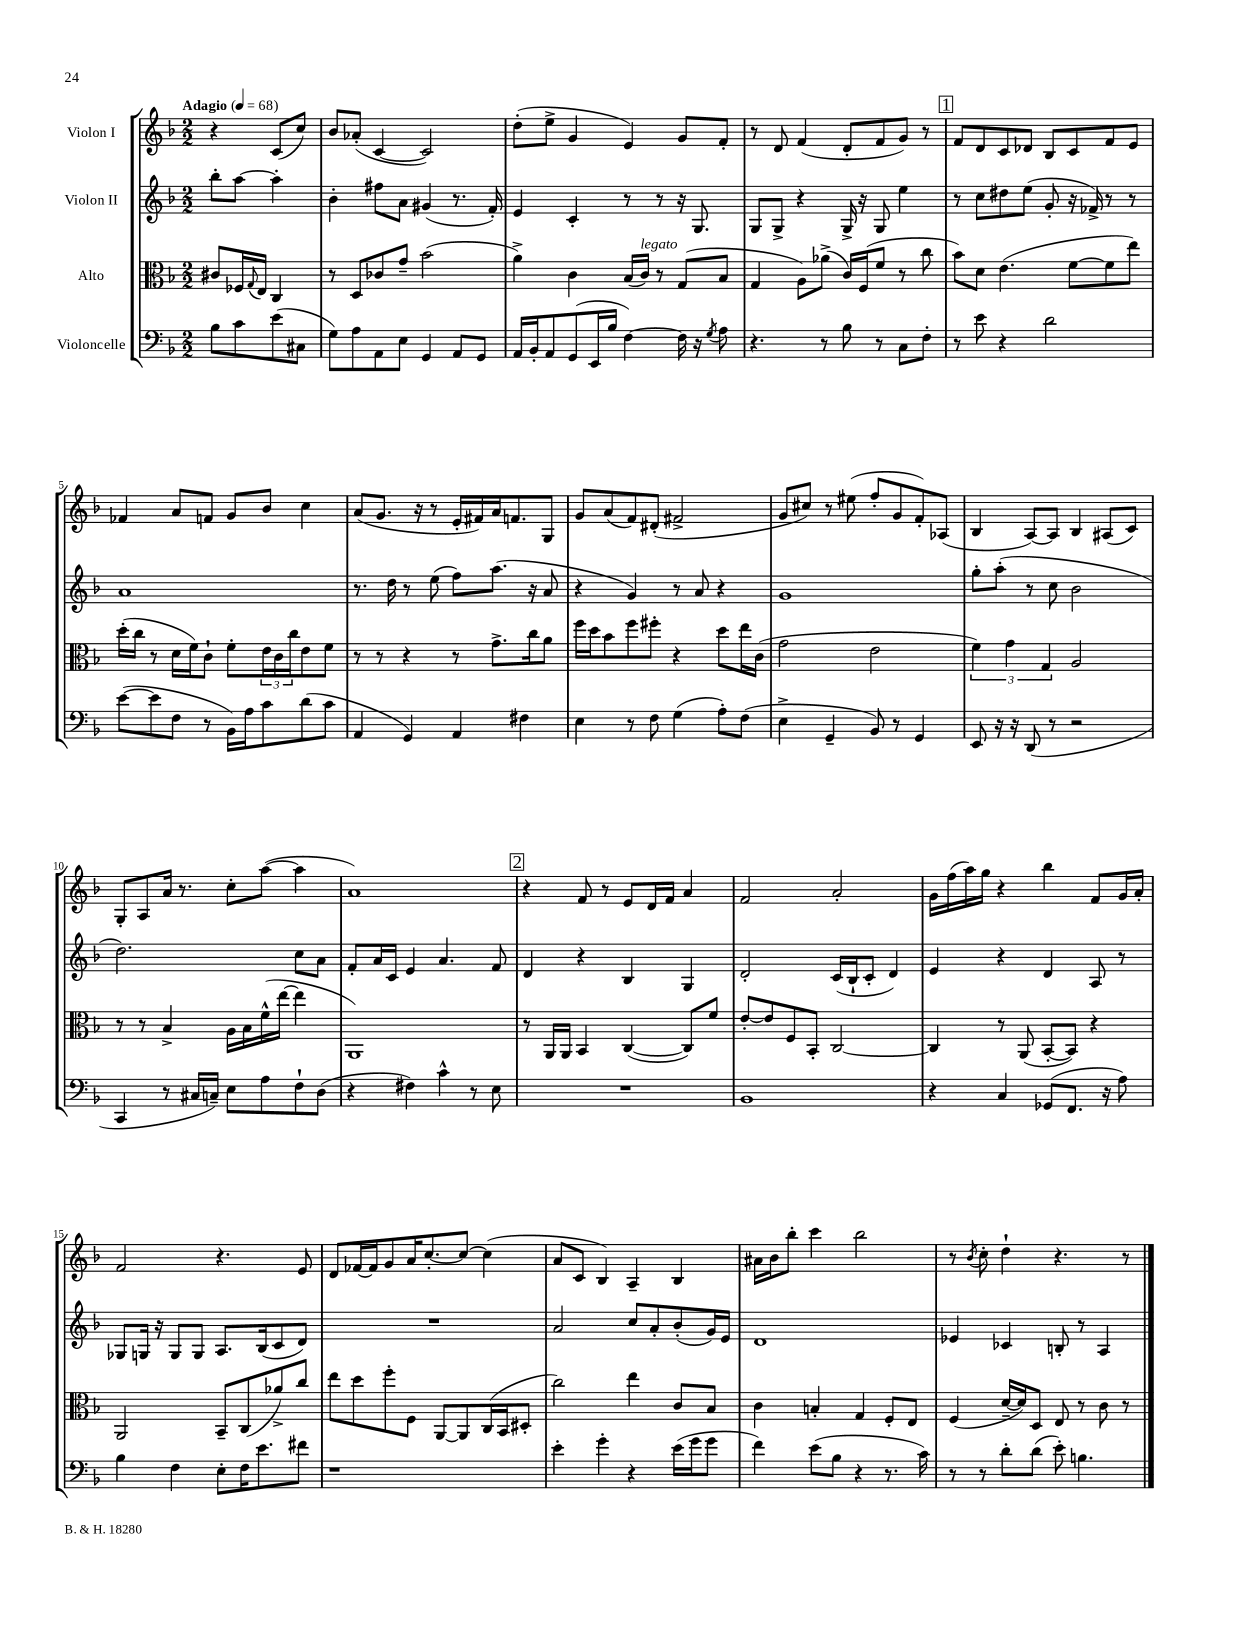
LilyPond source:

<<
\new StaffGroup <<
\new Staff = "s0" \with { instrumentName = "Violon I" } {
    \clef treble \key f \major \numericTimeSignature \time 2/2 \partial 2 \tempo "Adagio" 4 = 68
    r4 c'8( c''8) |
    bes'8 aes'8-.( c'4~ c'2) |
    d''8-.( e''8-> g'4 e'4) g'8 f'8-. |
    r8 d'8 f'4( d'8-. f'8 g'8) r8 |
    \mark \markup { \box "1" } f'8 d'8 c'8 des'8 bes8 c'8 f'8 e'8 |
    fes'4 a'8 f'8 g'8 bes'8 c''4 |
    a'8( g'8. r16 r8 e'16-. fis'16) a'16 f'8. g8 |
    g'8 a'8( f'8) dis'8-.( fis'2-> |
    g'8 cis''8) r8 eis''8( f''8-. g'8 f'8-.) aes8( |
    bes4 a8~) a8 bes4 ais8( c'8) |
    g8-. a8 a'16 r8. c''8-. a''8~( a''4 |
    a'1) |
    \mark \markup { \box "2" } r4 f'8 r8 e'8 d'16 f'16 a'4 |
    f'2 a'2-. |
    g'16 f''16( a''16) g''16 r4 bes''4 f'8 g'16 a'16-. |
    f'2 r4. e'8 |
    d'8 fes'16~ fes'16 g'8 a'16 c''8.~-. c''8~ c''4( |
    a'8 c'8 bes4) a4-- bes4 |
    ais'16 bes'16 bes''8-. c'''4 bes''2 |
    r8 \acciaccatura { bes'8 } c''8-. d''4-! r4. r8 \bar "|." |
}
\new Staff = "s1" \with { instrumentName = "Violon II" } {
    \clef treble \key f \major \numericTimeSignature \time 2/2 \partial 2
    bes''8-. a''8~ a''4-. |
    bes'4-. fis''8 a'8 gis'4( r8. f'16-.) |
    e'4 c'4-. r8 r8 r16 g8. |
    g8 g8-> r4 g16-> r16 g8 e''4 |
    \mark \markup { \box "1" } r8 c''8 dis''8 e''8( g'8-. r16 fes'16->) r8 r8 |
    a'1 |
    r8. d''16 r8 e''8( f''8) a''8.( r16 a'8 |
    r4 g'4) r8 a'8 r4 |
    g'1 |
    g''8-. a''8-.( r8 c''8 bes'2 |
    d''2.) c''8 a'8 |
    f'8-. a'16 c'16 e'4 a'4. f'8 |
    \mark \markup { \box "2" } d'4 r4 bes4 g4 |
    d'2-. c'16( bes16-! c'8-. d'4) |
    e'4 r4 d'4 a8 r8 |
    ges8 g16 r16 g8 g8 a8. bes16( c'8 d'8) |
    R1 |
    a'2 c''8 a'8-. bes'8-.( g'16) e'16 |
    d'1 |
    ees'4 ces'4 b8-. r8 a4 \bar "|." |
}
\new Staff = "s2" \with { instrumentName = "Alto" } {
    \clef alto \key f \major \numericTimeSignature \time 2/2 \partial 2
    cis'8 fes16 \appoggiatura { g8 } e16 c4 |
    r8 d8 ces'8 g'8-- bes'2( |
    a'4->) c'4 bes16( c'16^\markup { \italic "legato" }) r8 g8( bes8 |
    g4 a8) aes'8->( c'16) f16( f'8 r8 c''8 |
    \mark \markup { \box "1" } bes'8) d'8 e'4.( f'8~ f'8 e''8) |
    d''16-.( c''16 r8 d'16 f'16) c'8-! f'8-. \tuplet 3/2 { e'16 c'16 c''16 } e'8 f'8 |
    r8 r8 r4 r8 g'8.-> c''16 a'8 |
    f''16 d''16 bes'8 f''8 fis''8-. r4 d''8 e''16 c'16( |
    g'2 e'2 |
    \tuplet 3/2 { f'4) g'4 g4 } a2 |
    r8 r8 bes4-> a16 bes16 f'16-^( e''16~ e''4 |
    a,1) |
    \mark \markup { \box "2" } r8 a,16 a,16 bes,4 c4~( c8) f'8 |
    e'8~-. e'8 f8 bes,8-. c2~ |
    c4 r8 a,8( bes,8~-. bes,8) r4 |
    a,2 bes,8-- c8( aes'8->) c''8 |
    e''8 d''8 f''8-. f8 a,8~ a,8 c16( bes,16 dis8-. |
    c''2) e''4 c'8 bes8 |
    c'4 b4-. g4 f8-. e8 |
    f4( d'16~-- d'16) d8 e8 r8 c'8 r8 \bar "|." |
}
\new Staff = "s3" \with { instrumentName = "Violoncelle" } {
    \clef bass \key f \major \numericTimeSignature \time 2/2 \partial 2
    bes8 c'8 e'8( cis8 |
    g8) a8 a,8 e8 g,4 a,8 g,8 |
    a,16 bes,16-. a,8 g,8( e,16 bes16 f4~) f16 r16 \acciaccatura { g8 } a8 |
    r4. r8 bes8 r8 c8 f8-. |
    \mark \markup { \box "1" } r8 e'8 r4 d'2 |
    e'8~( e'8 f8 r8 bes,16) a16 c'8 d'8( c'8 |
    a,4 g,4) a,4 fis4 |
    e4 r8 f8 g4( a8-.) f8( |
    e4-> g,4-- bes,8) r8 g,4 |
    e,8 r16 r16 d,8( r8 r2 |
    c,4 r8 cis16 c16--) e8 a8 f8-! d8( |
    r4 fis4) c'4-^ r8 e8 |
    \mark \markup { \box "2" } R1 |
    bes,1 |
    r4 c4 ges,8( f,8. r16 a8) |
    bes4 f4 e8-. f16 e'8. fis'8 |
    r1 |
    e'4-. g'4-. r4 e'16( g'16 g'8 |
    f'4) e'8( bes8 r4 r8. c'16) |
    r8 r8 d'8-. d'8( e'8-.) b4. \bar "|." |
}
>>
>>
